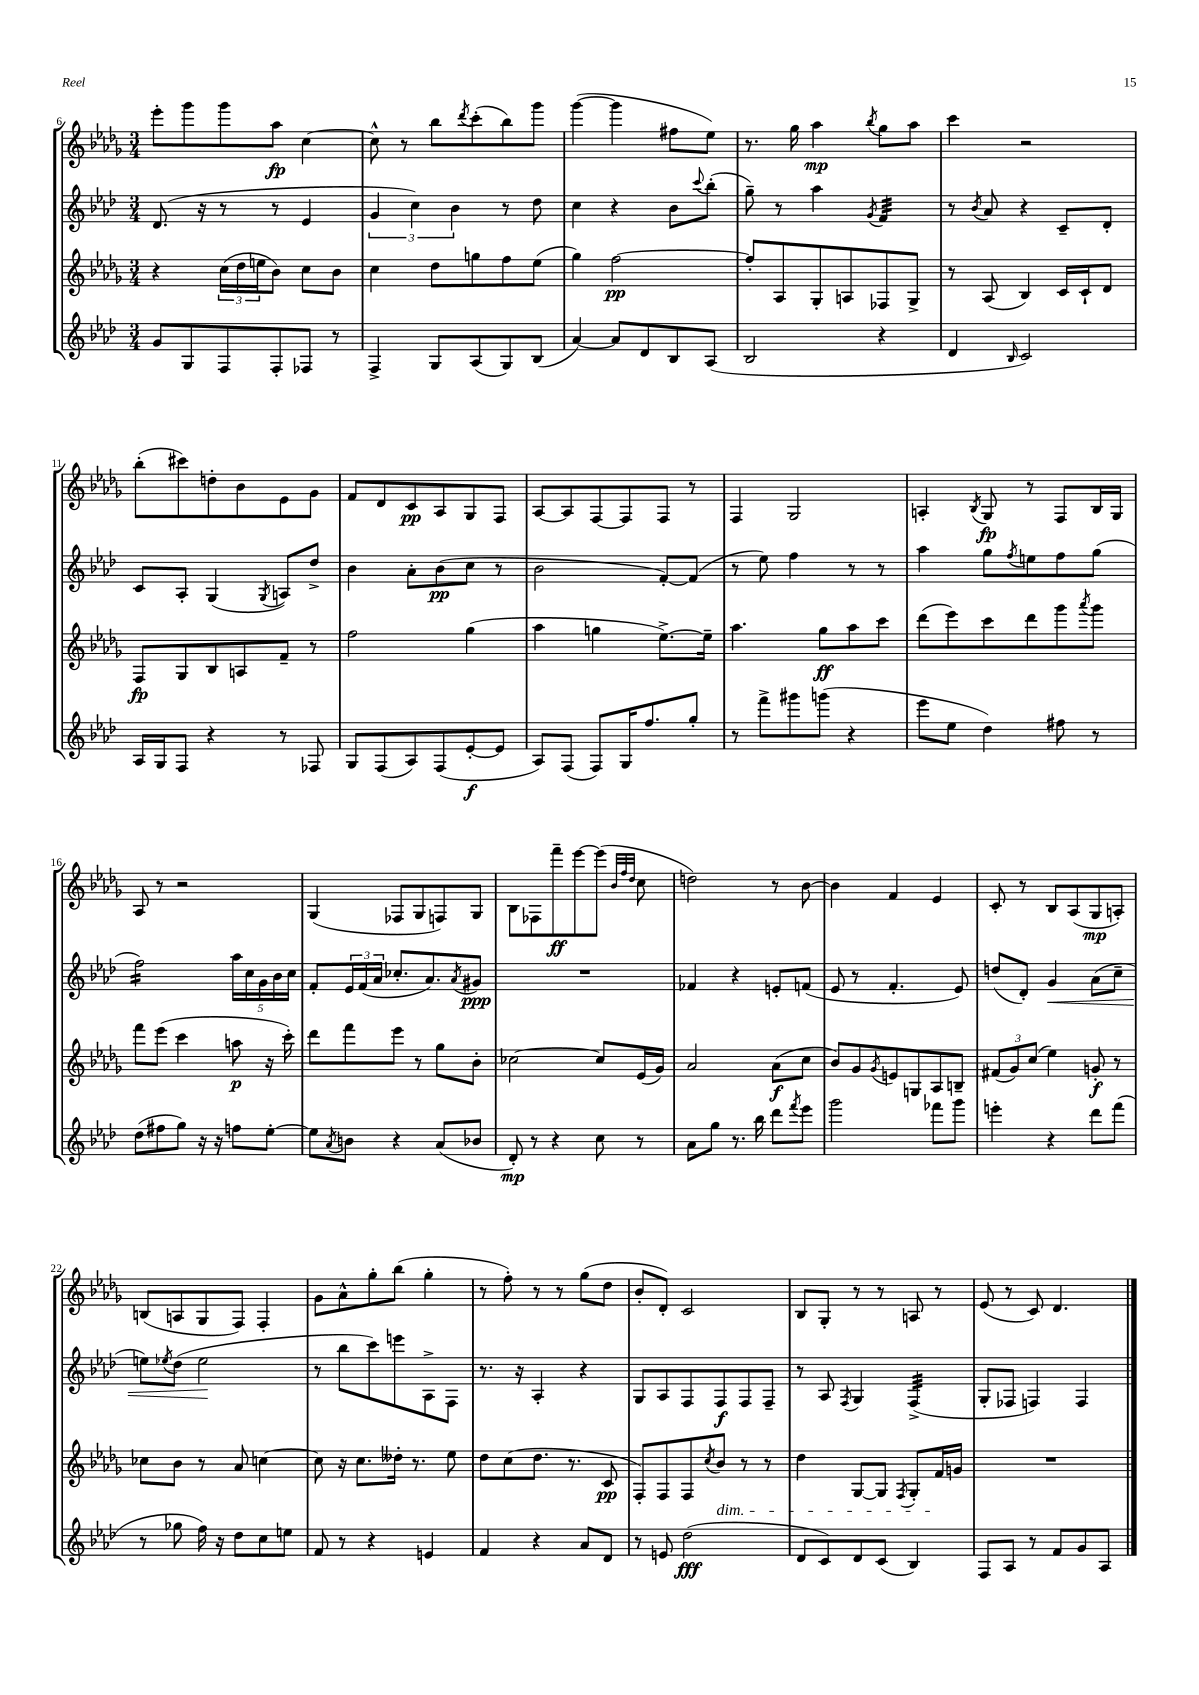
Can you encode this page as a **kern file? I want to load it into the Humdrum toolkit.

**kern	**kern	**kern	**kern
*staff4	*staff3	*staff2	*staff1
*clefG2	*clefG2	*clefG2	*clefG2
*k[b-e-a-d-]	*k[b-e-a-d-g-]	*k[b-e-a-d-]	*k[b-e-a-d-g-]
*M3/4	*M3/4	*M3/4	*M3/4
8g	4r	(8.d-	8eee-'
8G	.	.	8ggg-
.	.	16r	.
8F	(24cc	8r	8ggg-
.	24dd-	.	.
.	24ee	.	.
8F'	8b-)	8r	8aa-
8F-	8cc	4e-	[4cc
8r	8b-	.	.
=	=	=	=
4F^	4cc	6g	8cc^^]
.	.	.	8r
.	.	6cc)	.
8G	8dd-	.	8bb-
.	.	6b-	.
.	.	.	8qddd-
(8A-	8gg	.	(8ccc'
8G)	8ff	8r	8bb-)
(8B-	(8ee-	8dd-	8ggg-
=	=	=	=
[4a-)	4gg-)	4cc	([4ggg-
8a-]	[2ff	4r	4ggg-]
8d-	.	.	.
8B-	.	8b-	8ff#
.	.	8qqccc	.
(8A-	.	(8bb-'	8ee-)
=	=	=	=
2B-	8ff']	8gg~)	8.r
.	8A-	8r	.
.	.	.	16gg-
.	8G-'	4aa-	4aa-
.	8A	.	.
.	.	8qg	8qbb-
4r	8F-	4f	8gg-
.	8G-^	.	8aa-
=	=	=	=
4d-	8r	8r	4ccc
.	.	8qb-	.
.	(8A-	8a-	.
16qqB-	.	.	.
2c)	4B-)	4r	2r
.	16c	8c~	.
.	16c`	.	.
.	8d-	8d-'	.
=	=	=	=
16A-	8F	8c	(8bb-'
16G	.	.	.
8F	8G-	8A-'	8ccc#)
4r	8B-	(4G	8dd'
.	8A	.	8b-
.	.	8qG	.
8r	8f~	8A)	8e-
8F-	8r	8dd-^	8g-
=	=	=	=
8G	2ff	4b-	8f
(8F	.	.	8d-
8A-)	.	8a-'	8c
(8F	.	(8b-	8A-
[8e-'	(4gg-	8cc	8G-
8e-]	.	8r	8F
=	=	=	=
8A-)	4aa-	2b-	[8A-
(8F	.	.	8A-]
8F)	4gg	.	[8F
16G	.	.	8F]
8.ff	.	.	.
.	[8.ee-^)	[8f')	8F
8gg'	.	(8f]	8r
.	16ee-~]	.	.
=	=	=	=
8r	4.aa-	8r	4F
8fff^	.	8ee-)	.
8ggg#	.	4ff	2G-
(8ggg	8gg-	.	.
4r	8aa-	8r	.
.	8ccc	8r	.
=	=	=	=
8eee-	(8ddd-	4aa-	4A'
8ee-	8eee-)	.	.
.	.	.	8qB-
4dd-)	8ccc	8gg	8G-
.	.	8qff	.
.	8ddd-	8ee	8r
8ff#	8ggg-	8ff	8F
.	8qaaa-	.	.
8r	8ggg-	(8gg	16B-
.	.	.	16G-
=	=	=	=
(8dd-	8fff	2ff)	8A-
8ff#	(8eee-	.	8r
8gg)	4ccc	.	2r
16r	.	.	.
16r	.	.	.
8ff	8aa	20aa-	.
.	.	20cc	.
.	.	20g	.
[8ee-'	16r	.	.
.	.	20b-	.
.	16ccc')	.	.
.	.	20cc	.
=	=	=	=
8ee-]	8ddd-	8f'	(4G-
8qa-	.	.	.
8b	8fff	24e-	.
.	.	(24f	.
.	.	24a-	.
4r	8eee-	8.cc-'	8F-
.	8r	.	8G-
.	.	8.a-)	.
(8a-	8gg-	.	8F)
.	.	8qa-	.
8b-	8b-'	8g#	8G-
=	=	=	=
8d-')	[2cc-	2.r	8B-
8r	.	.	8F-
4r	.	.	8fff~
.	.	.	[8eee-
8cc	8cc-]	.	(8eee-]
.	.	.	32qqb-
.	.	.	32qqff
.	.	.	32qqdd-
8r	(16e-	.	8cc
.	16g-)	.	.
=	=	=	=
8a-	2a-	4f-	2dd)
8gg	.	.	.
8.r	.	4r	.
16bb-	.	.	.
8ddd-	(8a-	8e'	8r
8qfff	.	.	.
8eee-	8cc	(8f	[8b-
=	=	=	=
2ggg	8b-)	8e-	4b-]
.	8g-	8r	.
.	8qg-	.	.
.	8e	4.f'	4f
.	8G	.	.
8fff-	8A-	.	4e-
8ggg	8B~	8e-)	.
=	=	=	=
4eee'	(12f#	(8dd	8c'
.	12g-)	.	.
.	.	8d-')	8r
.	(12cc	.	.
4r	4ee-)	4g	8B-
.	.	.	(8A-
8ddd-	8g'	(8a-	8G-
(8fff	8r	8cc~	8A')
=	=	=	=
8r	8cc-	8ee)	(8B
.	.	8qee-	.
8gg-	8b-	(8dd-	8A
16ff)	8r	2ee-	8G-
16r	.	.	.
8dd-	8a-	.	8F)
8cc	[4cc	.	4F'
8ee	.	.	.
=	=	=	=
8f	8cc]	8r	8g-
8r	16r	8bb-	8a-^^
.	8.cc	.	.
4r	.	8ccc)	8gg-'
.	16dd--'	8eee	(8bb-
.	8.r	.	.
4e	.	8A-^	4gg-'
.	8ee-	8F	.
=	=	=	=
4f	8dd-	8.r	8r
.	(8cc	.	8ff')
.	.	16r	.
4r	8.dd-	4A-'	8r
.	.	.	8r
.	8.r	.	.
8a-	.	4r	(8gg-
8d-	8c	.	8dd-
=	=	=	=
8r	8F')	8G	8b-'
8e	8F	8A-	8d-')
(2dd-	8F	8F	2c
.	8qcc	.	.
.	8b-	8F	.
.	8r	8F	.
.	8r	8F~	.
=	=	=	=
8d-	4dd-	8r	8B-
8c)	.	8A-	8G-'
.	.	8qF	.
8d-	[8G-	4G	8r
(8c	8G-]	.	8r
.	8qF	.	.
4B-)	8G-'	(4F^	8A
.	16f	.	8r
.	16g	.	.
=	=	=	=
8F	2.r	8G'	(8e-
8A-	.	8F-	8r
8r	.	4F)	8c)
8f	.	.	4.d-
8g	.	4F	.
8A-	.	.	.
==	==	==	==
*-	*-	*-	*-
